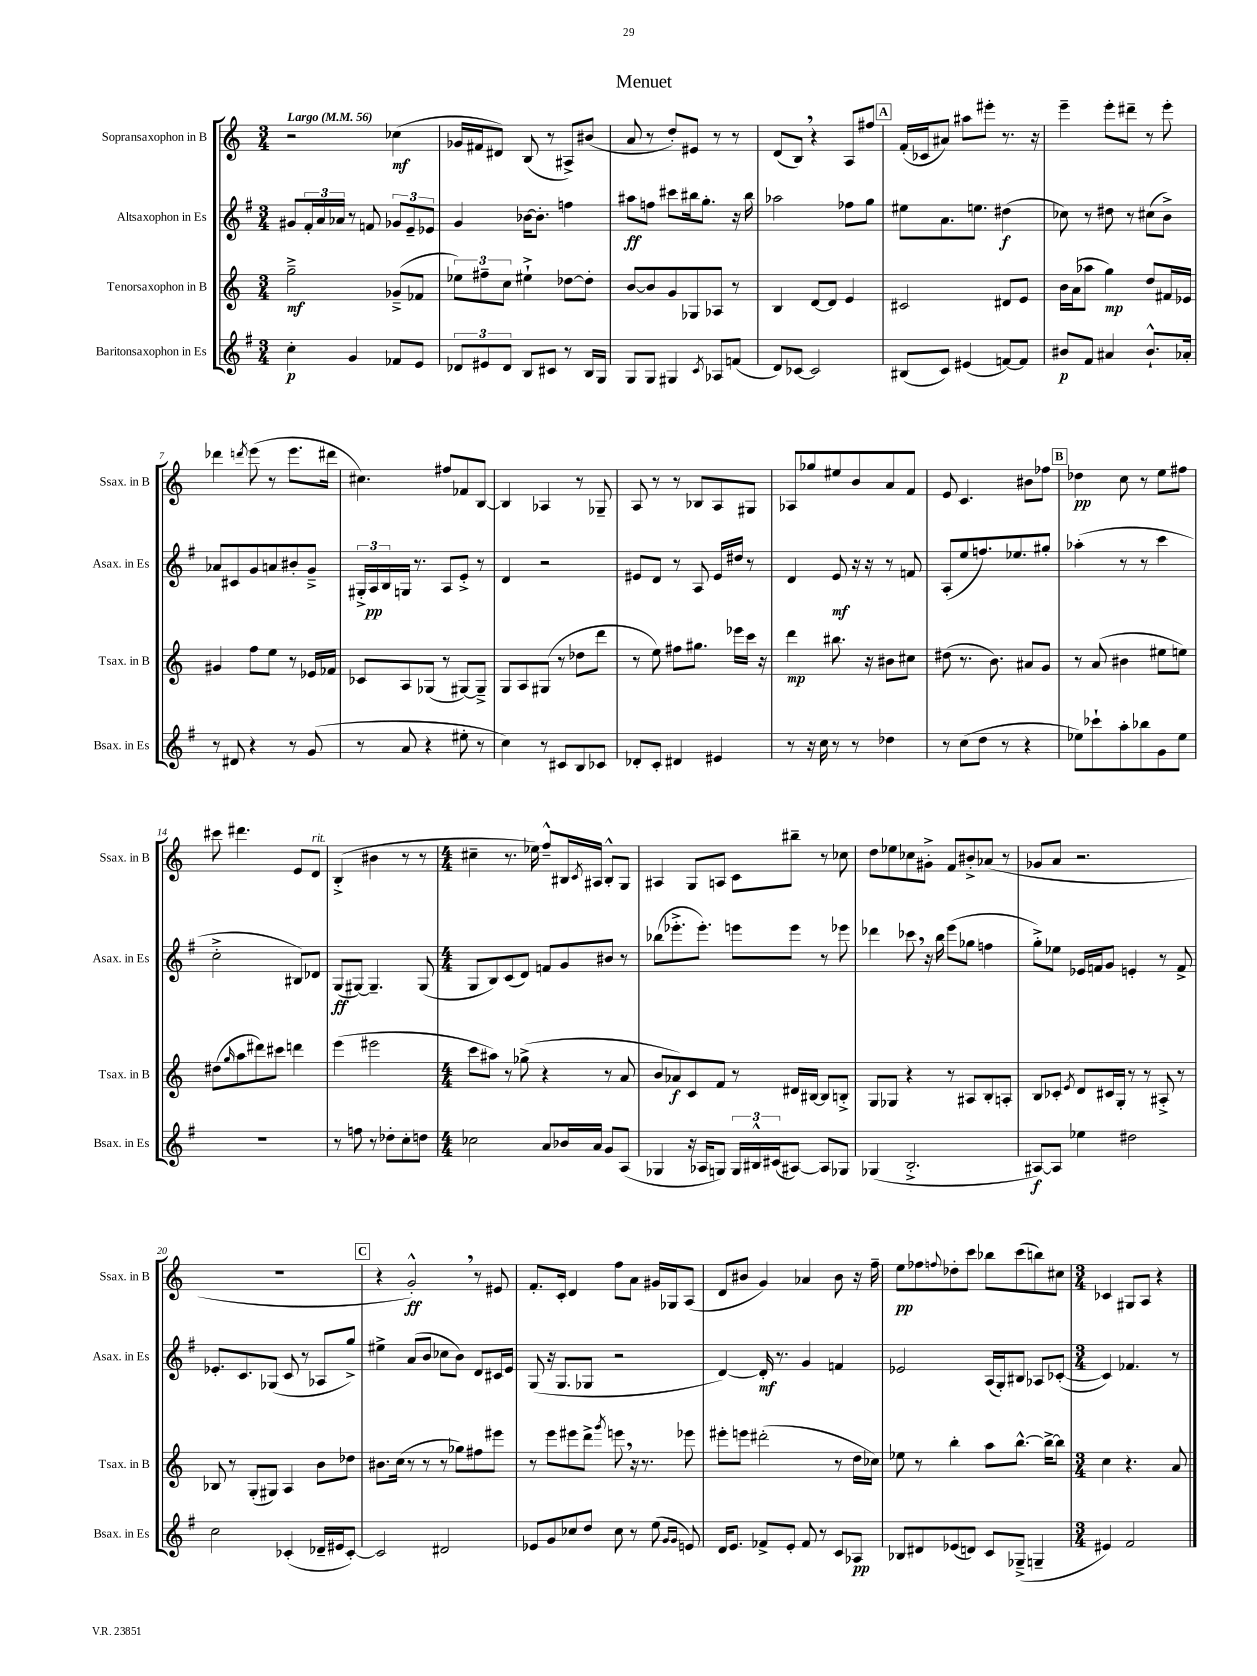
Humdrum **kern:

**kern	**kern	**kern	**kern
*staff4	*staff3	*staff2	*staff1
*clefG2	*clefG2	*clefG2	*clefG2
*k[f#]	*k[]	*k[f#]	*k[]
*M3/4	*M3/4	*M3/4	*M3/4
*MM56	*MM56	*MM56	*MM56
4cc'\	2gg~^\	8g#/L	2r
.	.	24f#'/L	.
.	.	24a/	.
.	.	24a-/JJ	.
4g/	.	8r	.
.	.	8f/	.
8f-/L	(8g-~^/L	12g-/L	(4cc-\
.	.	12e~/	.
8e/J	8f-/J	.	.
.	.	12e-/J	.
=	=	=	=
12d-/L	12ee-\L)	4g/	16g-/LL
.	.	.	16f#/J
12e#/	12ff#~\	.	.
.	.	.	8d#/J)
12d-/J	12cc\J	.	.
8B/L	4ee#`^\	[16b-\LK	(8B/
.	.	8.b-'\]J	.
8c#/J	.	.	8r
8r	[8dd-\L	4ff\	8A#^/L)
16B/LL	8dd-'\]J	.	(8b#/J
16G/JJ	.	.	.
=	=	=	=
8G/L	[8b/L	8aa#\L	8a/
8G/J	8b/]	8ff\J	8r
4G#/	8g/	8ccc#\L	8dd'/L)
.	8G-/	16bb#\k	8e#/J
.	.	8.gg'\J	.
8qc/	.	.	.
8A-/L	8A-/J	.	8r
(8f/J	8r	16r	8r
.	.	16bb#\	.
=	=	=	=
8d/L)	4B/	2aa-\	(8d/L
[8c-/J	.	.	8B/J)
2c-/]	[8d/L	.	4r
.	8d/]J	.	.
.	4e/	8ff-\L	8A/L
.	.	8gg\J	8ff#/J
=	=	=	=
(8B#/L	2c#/	8ee#\L	(16f'/LL
.	.	.	16c-/J
8c/J)	.	8.a\	8a#/J)
(4e#/	.	.	8aa#\L
.	.	8.ee\J	.
.	.	.	8eee#'\J
[8f/L)	8d#/L	(4dd#\	8.r
8f/]J	8e/J	.	.
.	.	.	16r
=	=	=	=
8b#/L	16b\LL	8cc-\)	4eee~\
.	(16a\J	.	.
8f#/J	8aa-\J	8r	.
4a#/	4gg\)	8dd#\	8eee'\L
.	.	8r	8ddd#~\J
8.b#`^^/L	8dd/L	(8cc#\L	8r
.	16f#/L	8b^\J)	8eee'\
16a-'/Jk	16e-/JJ	.	.
=	=	=	=
8r	4g#/	8a-/L	4ddd-\
8d#/	.	8c#/	.
.	.	.	8qddd/
4r	8ff\L	8g/	(8eee\
.	8ee\J	8a/	8r
8r	8r	8b#'/	8.eee\L
(8g/	16e-/LL	8g~^/J	.
.	16f-/JJ	.	16ddd#\Jk
=	=	=	=
8r	8c-/L	24G#'^/LL	4.cc#\)
.	.	24A/	.
.	.	24B/	.
8a/	8A/	16G/JJ	.
.	.	8.r	.
4r	(8G-/J	.	.
.	8r	8A/L	8ff#/L
8ee#'\	[8G#/L)	8e'^/J	8f-/
8r	8G#~^/]J	8r	[8B/J
=	=	=	=
4cc\)	8G/L	4d/	4B/]
.	8A/	.	.
8r	(8G#/J	2r	4A-/
8c#/L	8r	.	.
8B/	8dd-\L	.	8r
8c-/J	8ddd\J	.	8G-~/
=	=	=	=
8d-'/L	8r	8e#/L	8A/
8c'/J	8ee\)	8d/J	8r
4d#/	8ff#\L	8r	8r
.	8.gg#\J	8A/	8B-/L
4e#/	.	16e#/LL	8A/
.	16eee-\LL	16dd#/JJ	.
.	16ccc\JJ	8r	8G#/J
.	16r	.	.
=	=	=	=
8r	4ddd\	4d/	8A-/L
16r	.	.	8gg-/
16cc\	.	.	.
8r	8.bb#\	8e/	8ee#/
8r	.	16r	8b/
.	16r	16r	.
4dd-\	8b#\L	8r	8a/
.	8cc#\J	8f/	8f/J
=	=	=	=
8r	(8dd#\	(8A'/L	8e/
(8cc\L	8.r	8ee/	4.c/
8dd\J	.	8.ff/)	.
.	8.b\)	.	.
8r	.	.	.
.	.	8.ee-/	.
4r	8a#/L	.	8b#\L
.	8g/J	8gg#'/J	8ff-\J
=	=	=	=
8ee-\L)	8r	(4aa-'\	4dd-\
8ccc-`\	(8a/	.	.
8aa'\	4b#\	8r	8cc\
8bb-\	.	8r	8r
8g\	8ee#\L	4ccc\	8ee\L
8ee-\J	8ee\J)	.	8ff#\J
=	=	=	=
2.r	(8dd#\L	2cc'^\	8ccc#\
.	16qqgg/	.	.
.	8aa\	.	4.ddd#\
.	8ddd#\)	.	.
.	8ccc#\J	.	.
.	4ddd\	8B#/L)	8e/L
.	.	8d-/J	8d/J
=	=	=	=
8r	(4eee\	(8G/L	(4B'^/
8ff\	.	[8G#/J)	.
8r	2eee#\	4.G#~/]	4b#\
8dd-'\L	.	.	.
8cc'\	.	.	8r
8dd\J	.	(8G#/	8r
=	=	=	=
*M4/4	*M4/4	*M4/4	*M4/4
2cc-\	8ccc\L	8G/L	4cc#~\
.	8aa#\J)	8B/)	.
.	8r	(8c/	8.r
.	(8gg-^\	8d/J)	.
.	.	.	16ee-\)
8a/L	4r	8f/L	8ff~^^/L
16b-/L	.	8g/	16B#/L
.	.	.	8qc/
16a/JJ	.	.	16A#/JJ
8g/L	8r	8b#/J	8B#'^^/L
(8A/J	8a/	8r	8G/J
=	=	=	=
4G-/	8b/L	(8bb-\L	4A#/
.	8a-/)	8.eee-'^\	.
16r	8c/	.	8G/L
16A-/LK	.	8.eee-'\J)	.
8G/J)	8f/J	.	8A/J
24G/LL	8r	8eee\L	8c\L
24B#^^/	.	.	.
(24c#/J	.	.	.
[8A#/J)	16d#/LL	8eee\J	8bb#~\J
.	[16B#/JJ	.	.
8A#/]L	8B#/]L	8r	8r
8G-/J	8B'^/J	8eee-\	8cc-\
=	=	=	=
(4G-/	8G/L	4ddd-\	8dd\L
.	8G-/J	.	8ee-\
2.B'^/	4r	8ccc-\	8cc-\
.	.	16r	8g#'^\J
.	.	16bb\	.
.	8r	(8eee\L	8f/L
.	8A#/L	8gg-\J	8b#'^/
.	8B'/	4ff\	(8a-/J
.	8A'/J	.	8r
=	=	=	=
[8A#/L)	8B/L	8gg'^\L)	8g-/L
8A#/]J	8c-'/J	8ee-\J	8a/J
.	8qe/	.	.
4ee-\	8d/L	16e-/LL	2.r
.	.	16f/J	.
.	16c#/L	8g/J	.
.	16G'/JJ	.	.
2dd#\	8r	4e'/	.
.	8r	.	.
.	8A#'^/	8r	.
.	8r	8f^/	.
=	=	=	=
2cc\	8B-/	8.e-'/L	1r
.	8r	.	.
.	.	8.c/	.
.	(8G'/L	.	.
.	8G#/J)	(8G-/J	.
(4c-'/	4A/	8c/	.
.	.	8r	.
16d-~/LL	8b\L	8A-/L	.
16e#/J	.	.	.
[8c-'/J)	8dd-\J	8gg^/J)	.
=	=	=	=
2c-/]	8.b#\L	4ee#^\	4r
.	(16cc\Jk	.	.
.	8r	(8a/L	2g'^^/)
.	8r	8b/J	.
2d#/	8r	8cc-\L	.
.	8gg-\L)	8b\J)	.
.	8ff#\	8d/L	8r
.	8eee#\J	16c#/L	8e#/
.	.	16e/JJ	.
=	=	=	=
8e-/L	8r	(8G/	8.f'/L
8g/	8eee\L	16r	.
.	.	8.G/L	16c'/Jk
8cc-/	8eee#\	.	4d/
8dd/J	8ddd^\J	8G-/J	.
.	8qggg/	.	.
8cc-\	8eee\	2r	8ff\L
8r	16r	.	8a\J
.	8.r	.	.
(8ee\	.	.	16g#/LL
.	.	.	16G-/J
16qqg/LL	.	.	.
16qqg/JJ	.	.	.
8e/)	8eee-\	.	(8A/J
=	=	=	=
16d/LK	8eee#'\L	[4d/)	8d/L
8.e/J	.	.	.
.	8eee\J	.	8b#/J
8f-^/L	(2ddd#'\	16d'/]	4g/)
.	.	8.r	.
8e'/J	.	.	.
8f-/	.	4g/	4a-/
8r	.	.	.
8c/L	8r	4f/	8b#\
8A-/J	16dd\LL	.	16r
.	16cc-\JJ)	.	16ff~\
=	=	=	=
8B-/L	8ee-\	2e-/	8ee\L
8d#/	8r	.	8ff-\
.	.	.	8qqff/
(8e-/	4bb'\	.	8dd-'\
8d/J)	.	.	8ccc\J
8c/L	8aa\L	(16A/LL	8bb-\L
.	.	16G'/J)	.
(8G-~^/J	[8.bb^^\J	8B#/J	(8ccc\
4G~/	.	8A-/L	8bb\)
.	16bb^\_LK	.	.
.	8bb\]J	([8c-'/J	8cc#\J
=	=	=	=
*M3/4	*M3/4	*M3/4	*M3/4
4e#/)	4cc\	4c-/])	4c-/
2f#/	4.r	4.f-/	8G#/L
.	.	.	8A/J
.	.	.	4r
.	8a/	8r	.
==	==	==	==
*-	*-	*-	*-
